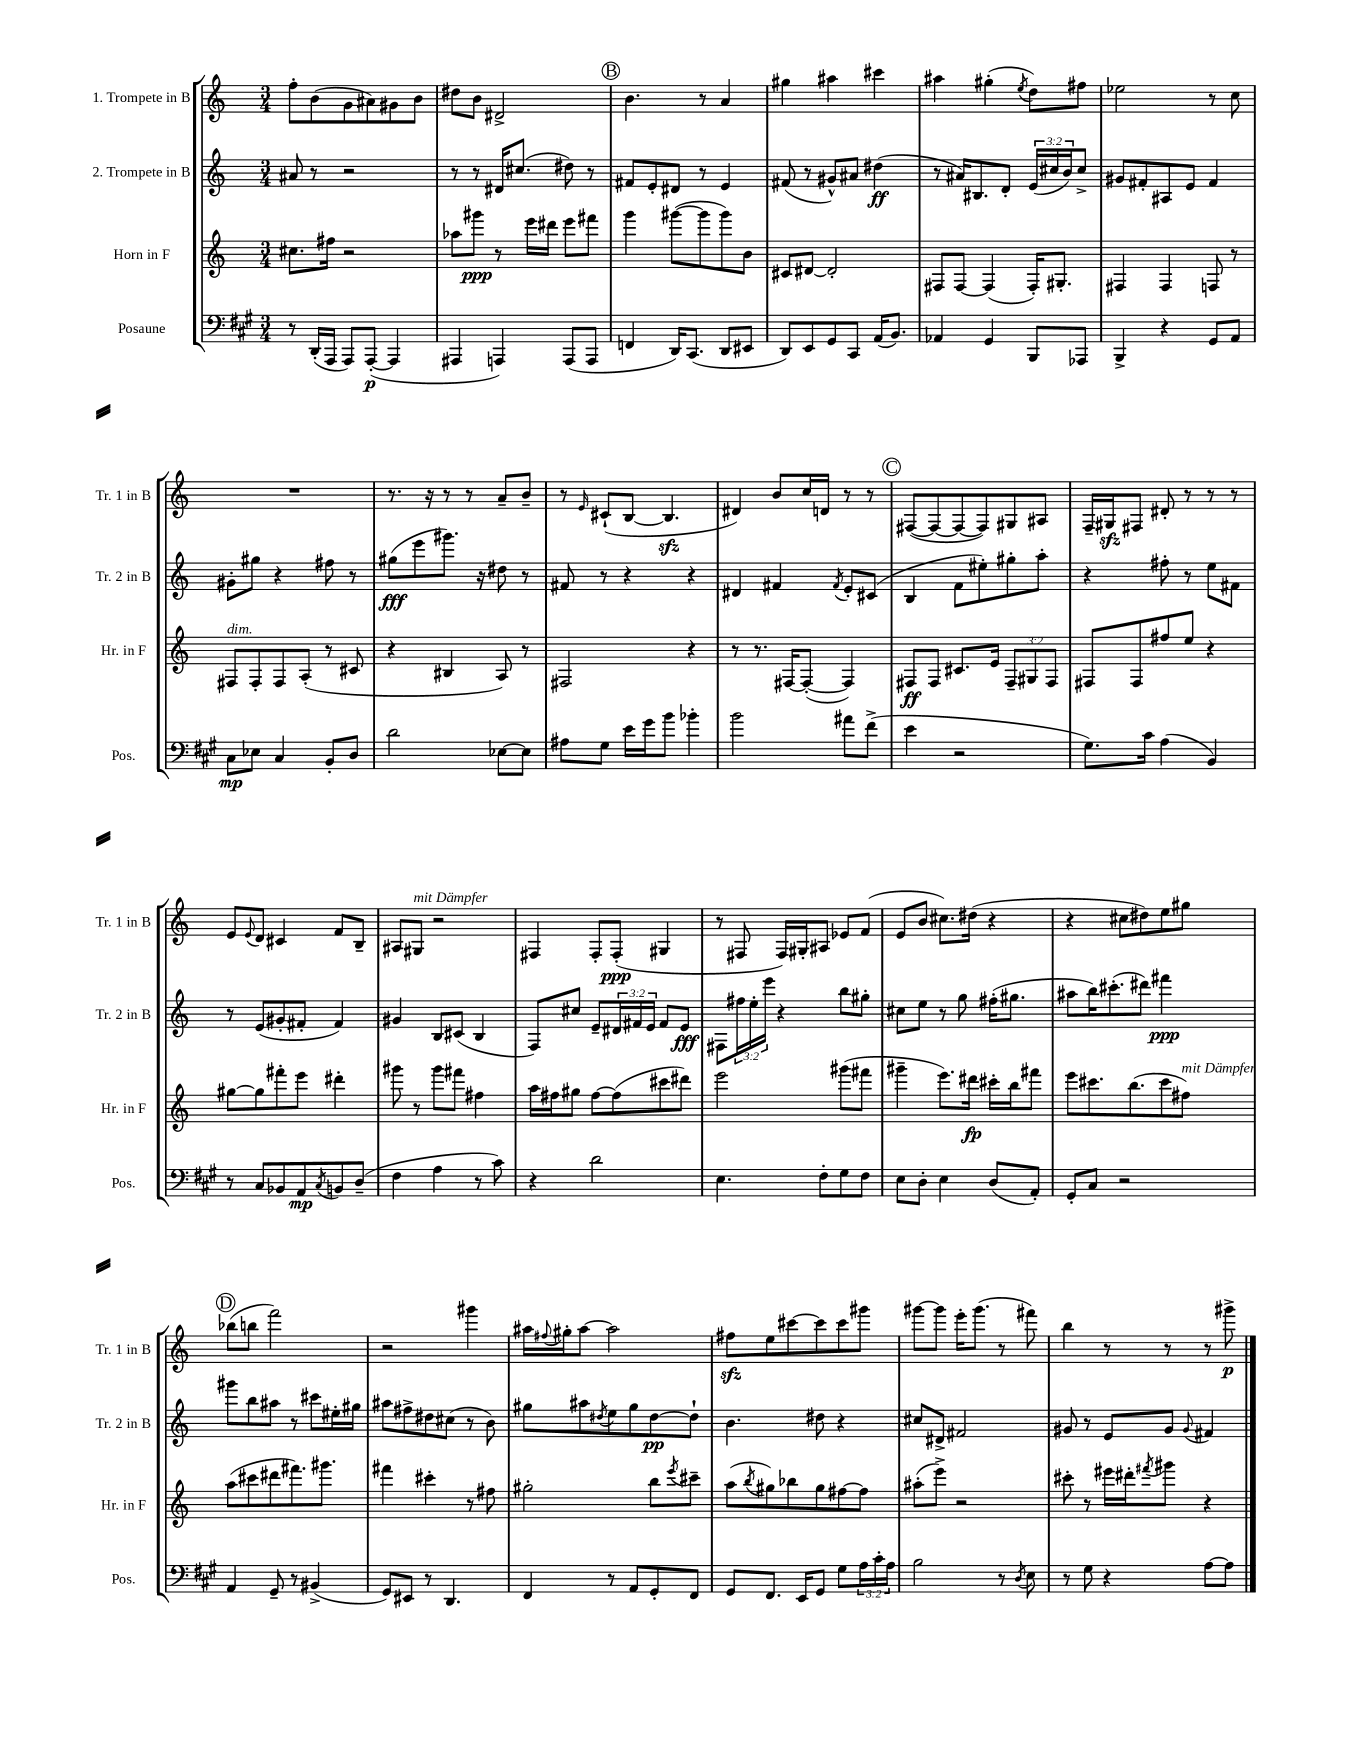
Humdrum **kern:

**kern	**dynam	**kern	**dynam	**kern	**dynam	**kern	**dynam
*part4	*part4	*part3	*part3	*part2	*part2	*part1	*part1
*staff4	*staff4	*staff3	*staff3	*staff2	*staff2	*staff1	*staff1
*I"Posaune	*	*I"Horn in F	*	*I"2. Trompete in B	*	*I"1. Trompete in B	*
*I'Pos.	*	*I'Hr. in F	*	*I'Tr. 2 in B	*	*I'Tr. 1 in B	*
*clefF4	*	*clefG2	*	*clefG2	*	*clefG2	*
*k[f#c#g#]	*	*k[]	*	*k[]	*	*k[]	*
*M3/4	*	*M3/4	*	*M3/4	*	*M3/4	*
=61	=61	=61	=61	=61	=61	=61	=61
8r	.	8.cc#X\L	.	8a#X/	.	8ff'\L	.
(16DD'/LL	.	.	.	8r	.	(8b\	.
16AAA/JJ	.	16ff#X\Jk	.	.	.	.	.
8AAA/L)	.	2r	.	2r	.	8g\	.
([8AAA'/J	p	.	.	.	.	8a#X\)	.
4AAA/]	.	.	.	.	.	8g#X\	.
.	.	.	.	.	.	8b\J	.
=62	=62	=62	=62	=62	=62	=62	=62
4AAA#X/	.	8aa-X\L	.	8r	.	8dd#X\L	.
.	.	8ggg#X\J	ppp	8r	.	8b\J	.
4AAAn/)	.	8r	.	16d#X/KL	.	2d#X^/	.
.	.	.	.	(8.cc#X/J	.	.	.
.	.	16eee\LL	.	.	.	.	.
.	.	16ddd#X\JJ	.	.	.	.	.
(8AAA/L	.	8eee\L	.	8dd#X\)	.	.	.
8AAA/J	.	8fff#X\J	.	8r	.	.	.
!!LO:REH:place=s1:t=B
=63	=63	=63	=63	=63	=63	=63	=63
4FFn/	.	4ggg\	.	8f#X/L	.	4.b\	.
.	.	.	.	8e'/	.	.	.
16DD/KL)	.	([8ggg#X\L	.	8d#X/J	.	.	.
(8.CC#/J	.	.	.	.	.	.	.
.	.	8ggg#\]	.	8r	.	8r	.
8DD/L	.	8ggg#\)	.	4e/	.	4a/	.
8EE#X/J	.	8b\J	.	.	.	.	.
=64	=64	=64	=64	=64	=64	=64	=64
8DD/L)	.	8c#X/L	.	(8f#X/	.	4gg#X\	.
8EE/	.	[8d#X/J	.	8r	.	.	.
8GG#/	.	2d#'/]	.	8g#X^^/L)	.	4aa#X\	.
8CC#/J	.	.	.	8a#X/J	.	.	.
(16AA/KL	.	.	.	(4dd#X\	ff	4ccc#X\	.
8.BB/J)	.	.	.	.	.	.	.
=65	=65	=65	=65	=65	=65	=65	=65
4AA-X/	.	8F#X/L	.	8r	.	4aa#X\	.
.	.	[8F#/J	.	16a#X/KL)	.	.	.
.	.	.	.	8.B#X/	.	.	.
4GG#/	.	(4F#/]	.	.	.	(4gg#X'\	.
.	.	.	.	8d'/J	.	.	.
.	.	.	.	.	.	8qee/	.
8BBB/L	.	16F#'/KL)	.	(24e/LL	.	8dd\L)	.
.	.	.	.	24cc#X/	.	.	.
.	.	8.G#X'/J	.	.	.	.	.
.	.	.	.	24b/J)	.	.	.
8AAA-X/J	.	.	.	8cc#^/J	.	8ff#X\J	.
=66	=66	=66	=66	=66	=66	=66	=66
4BBB^/	.	4F#X/	.	8g#X/L	.	2ee-X\	.
.	.	.	.	8f#X'/	.	.	.
4r	.	4F#/	.	8A#X/	.	.	.
.	.	.	.	8e/J	.	.	.
8GG#/L	.	8Fn/	.	4f#/	.	8r	.
8AA/J	.	8r	.	.	.	8cc\	.
!!LO:LB:g=z
=67	=67	=67	=67	=67	=67	=67	=67
!	!	!LO:TX:a:i:t=dim.	!	!	!	!	!
8C#\L	mp	8F#X/L	.	8g#X'\L	.	2.r	.
8E-X\J	.	8F#'/	.	8gg#X\J	.	.	.
4C#/	.	8F#/	.	4r	.	.	.
.	.	(8A'/J	.	.	.	.	.
8BB'/L	.	8r	.	8ff#X\	.	.	.
8D/J	.	8c#X/	.	8r	.	.	.
=68	=68	=68	=68	=68	=68	=68	=68
2d\	.	4r	.	(8gg#X\L	fff	8.r	.
.	.	.	.	8eee\	.	.	.
.	.	.	.	.	.	16r	.
.	.	4B#X/	.	8.ggg#X\J)	.	8r	.
.	.	.	.	.	.	8r	.
.	.	.	.	16r	.	.	.
[8E-X\L	.	8A/)	.	8dd#X\	.	8a~/L	.
8E-\J]	.	8r	.	8r	.	8b~/J	.
=69	=69	=69	=69	=69	=69	=69	=69
8A#X\L	.	2F#X/	.	8f#X/	.	8r	.
.	.	.	.	.	.	16qqe/	.
8G#\J	.	.	.	8r	.	(8c#X`/L	.
16e\LL	.	.	.	4r	.	[8B/J	.
16g#\J	.	.	.	.	.	.	.
8b\J	.	.	.	.	.	4.Bzz/]	.
4b-X'\	.	4r	.	4r	.	.	.
=70	=70	=70	=70	=70	=70	=70	=70
2b\	.	8r	.	4d#X/	.	4d#X/)	.
.	.	8.r	.	.	.	.	.
.	.	.	.	4f#X/	.	8b/L	.
.	.	[16F#X/KL	.	.	.	.	.
.	.	(8F#'/J_	.	.	.	16cc/L	.
.	.	.	.	.	.	16dn/JJ	.
.	.	.	.	8qf#/	.	.	.
8a#X\L	.	4F#/])	.	8e'/L	.	8r	.
(8f#^\J	.	.	.	(8c#X/J	.	8r	.
!!LO:REH:place=s1:t=C
=71	=71	=71	=71	=71	=71	=71	=71
4e\	.	8F#X/L	ff	4B/	.	([8F#X/L	.
.	.	8F#/J	.	.	.	8F#/_	.
2r	.	8.c#X/L	.	8f\L	.	8F#/_	.
.	.	.	.	8ee#X'\)	.	8F#/])	.
.	.	16e/Jk	.	.	.	.	.
.	.	12F#~/L	.	8gg#X'\	.	8G#X/	.
.	.	12G#X/	.	.	.	.	.
.	.	.	.	8aa'\J	.	8A#X/J	.
.	.	12F#/J	.	.	.	.	.
=72	=72	=72	=72	=72	=72	=72	=72
8.G#\L)	.	8F#X/L	.	4r	.	16F~/LL	.
.	.	.	.	.	.	16G#Xzz/J	.
.	.	8F#/	.	.	.	8F#X/J	.
16c#\Jk	.	.	.	.	.	.	.
(4A\	.	8ff#X/	.	8ff#X'\	.	8d#X'/	.
.	.	8ee/J	.	8r	.	8r	.
4BB/)	.	4r	.	8ee\L	.	8r	.
.	.	.	.	8f#X\J	.	8r	.
!!LO:LB:g=z
=73	=73	=73	=73	=73	=73	=73	=73
8r	.	[8gg#X\L	.	8r	.	8e/L	.
.	.	.	.	.	.	8qqe/	.
8C#/L	.	8gg#\]	.	(8e/L	.	8d/J	.
8BB-X/	.	8fff#X'\	.	8g#X'/	.	4c#X/	.
8AA/	mp	8eee\J	.	8f#X'/J	.	.	.
8qC#/	.	.	.	.	.	.	.
8BBn/	.	4ddd#X'\	.	4f#/)	.	8f/L	.
(8D~/J	.	.	.	.	.	8B~/J	.
=74	=74	=74	=74	=74	=74	=74	=74
4F#\	.	8ggg#X\	.	4g#X/	.	8A#X/L	.
!	!	!	!	!	!	!LO:TX:a:i:t=mit Dämpfer	!
.	.	8r	.	.	.	8G#X/J	.
4A\	.	8ggg#\L	.	8B/L	.	2r	.
.	.	8fff#X\J	.	(8c#X/J	.	.	.
8r	.	4ff#X\	.	4B/	.	.	.
8c#\)	.	.	.	.	.	.	.
=75	=75	=75	=75	=75	=75	=75	=75
4r	.	16aa\LL	.	8F/L)	.	4F#X/	.
.	.	16ff#X\J	.	.	.	.	.
.	.	8gg#X\J	.	8cc#X/J	.	.	.
2d\	.	[8ff#\L	.	8e~/L	.	8F#'/L	.
.	.	(8ff#\]	.	24d#X/L	.	(8F#'/J	ppp
.	.	.	.	24f#X/	.	.	.
.	.	.	.	24e/JJ	.	.	.
.	.	8ccc#X\	.	8f#/L	.	4G#X/	.
.	.	8ddd#X\J)	.	8e/J	fff	.	.
=76	=76	=76	=76	=76	=76	=76	=76
4.E\	.	2eee\	.	8F#X\L	.	8r	.
.	.	.	.	24ff#X\L	.	8F#X/	.
.	.	.	.	24ee'\	.	.	.
.	.	.	.	24eee\JJ	.	.	.
.	.	.	.	4r	.	16F#/LL)	.
.	.	.	.	.	.	16G#X'/J	.
8F#'\L	.	.	.	.	.	8A#X/J	.
8G#\	.	(8ggg#X\L	.	8bb\L	.	8e-X/L	.
8F#\J	.	8fff#X\J	.	8gg#X'\J	.	(8f/J	.
=77	=77	=77	=77	=77	=77	=77	=77
8E\L	.	4ggg#X~\	.	8cc#X\L	.	8e/L	.
8D'\J	.	.	.	8ee\J	.	8b/J	.
4E\	.	8.eee\L)	.	8r	.	8.cc#X\L)	.
.	.	.	.	8gg\	.	.	.
.	.	16ddd#X\Jk	fp	.	.	(16dd#X\Jk	.
(8D/L	.	16ccc#X'\LL	.	(16ff#X'\KL	.	4r	.
.	.	16bb\J	.	8.gg#X\J	.	.	.
8AA'/J)	.	8fff#X\J	.	.	.	.	.
=78	=78	=78	=78	=78	=78	=78	=78
8GG#'/L	.	8eee\L	.	8aa#X\L	.	4r	.
8C#/J	.	8.ccc#X\	.	16bb\K)	.	.	.
.	.	.	.	(8.ccc#X'\	.	.	.
2r	.	.	.	.	.	8cc#X\L	.
.	.	(8.bb\	.	.	.	.	.
.	.	.	.	8ddd#X\J)	.	8dd#X\)	.
.	.	8ccc#\	.	4fff#X\	ppp	8ee\	.
!	!	!LO:TX:a:i:t=mit Dämpfer	!	!	!	!	!
.	.	8ff#X\J)	.	.	.	8gg#X\J	.
!!LO:LB:g=z
!!LO:REH:place=s1:t=D
=79	=79	=79	=79	=79	=79	=79	=79
4AA/	.	(8aa\L	.	8ggg#X\L	.	(8bb-X\L	.
.	.	8ccc#X\	.	8bb\	.	8bbn\J	.
8GG#~/	.	8ddd#X\	.	8aa#X\J	.	2fff\)	.
8r	.	8.fff#X\)	.	8r	.	.	.
(4BB#X^/	.	.	.	8ccc#X\L	.	.	.
.	.	8.ggg#X\J	.	.	.	.	.
.	.	.	.	16ee#X'\L	.	.	.
.	.	.	.	16gg#X\JJ	.	.	.
=80	=80	=80	=80	=80	=80	=80	=80
8GG#/L)	.	4fff#X\	.	8aa#X\L	.	2r	.
8EE#X/J	.	.	.	8ff#X^\	.	.	.
8r	.	4ccc#X'\	.	8dd#X\	.	.	.
4.DD/	.	.	.	(8cc#X\J	.	.	.
.	.	8r	.	8r	.	4ggg#X\	.
.	.	8ff#X\	.	8b\)	.	.	.
=81	=81	=81	=81	=81	=81	=81	=81
4FF#/	.	2gg#X'\	.	8gg#X\L	.	16aa#X\LL	.
.	.	.	.	.	.	8qqff#X/	.
.	.	.	.	.	.	16gg#X'\J	.
.	.	.	.	8aa#X\	.	[8aa#\J	.
.	.	.	.	8qdd#X/	.	.	.
8r	.	.	.	8ee\	.	2aa#\]	.
8AA/L	.	.	.	8gg#\	.	.	.
8GG#'/	.	8bb\L	.	[8dd#\	pp	.	.
.	.	8qeee/	.	.	.	.	.
8FF#/J	.	8ccc#X~\J	.	8dd#`\J]	.	.	.
=82	=82	=82	=82	=82	=82	=82	=82
8GG#/L	.	(8aa\L	.	4.b\	.	8ff#Xzz\L	.
.	.	8qbb/	.	.	.	.	.
8.FF#/J	.	8gg#X\)	.	.	.	8ee\	.
.	.	8bb-X\	.	.	.	[8ccc#X\	.
16EE/KL	.	.	.	.	.	.	.
8GG#/J	.	8gg#\	.	8dd#X\	.	8ccc#\]	.
8G#\L	.	[8ff#X\	.	4r	.	8ccc#\	.
24A\L	.	8ff#\J]	.	.	.	8ggg#X\J	.
24c#'\	.	.	.	.	.	.	.
24A\JJ	.	.	.	.	.	.	.
=83	=83	=83	=83	=83	=83	=83	=83
2B\	.	(8aa#X'\L	.	8cc#X/L	.	[8ggg#X\L	.
.	.	8eee^\J)	.	8d#X^/J	.	8ggg#\J]	.
.	.	2r	.	2f#X/	.	16eee'\KL	.
.	.	.	.	.	.	(8.ggg#\J	.
8r	.	.	.	.	.	8r	.
8qD/	.	.	.	.	.	.	.
8E\	.	.	.	.	.	8fff#X\)	.
=84	=84	=84	=84	=84	=84	=84	=84
8r	.	8ccc#X'\	.	8g#X/	.	4bb\	.
8G#\	.	8r	.	8r	.	.	.
4r	.	16eee#X\LL	.	8e/L	.	8r	.
.	.	16ddd#X'\J	.	.	.	.	.
.	.	8qfff#X/	.	.	.	.	.
.	.	8ggg#X\J	.	8g#/J	.	8r	.
.	.	.	.	8qqg#/	.	.	.
[8A\L	.	4r	.	4f#X/	.	8r	.
8A\J]	.	.	.	.	.	8ggg#X^\	p
==	==	==	==	==	==	==	==
*-	*-	*-	*-	*-	*-	*-	*-
